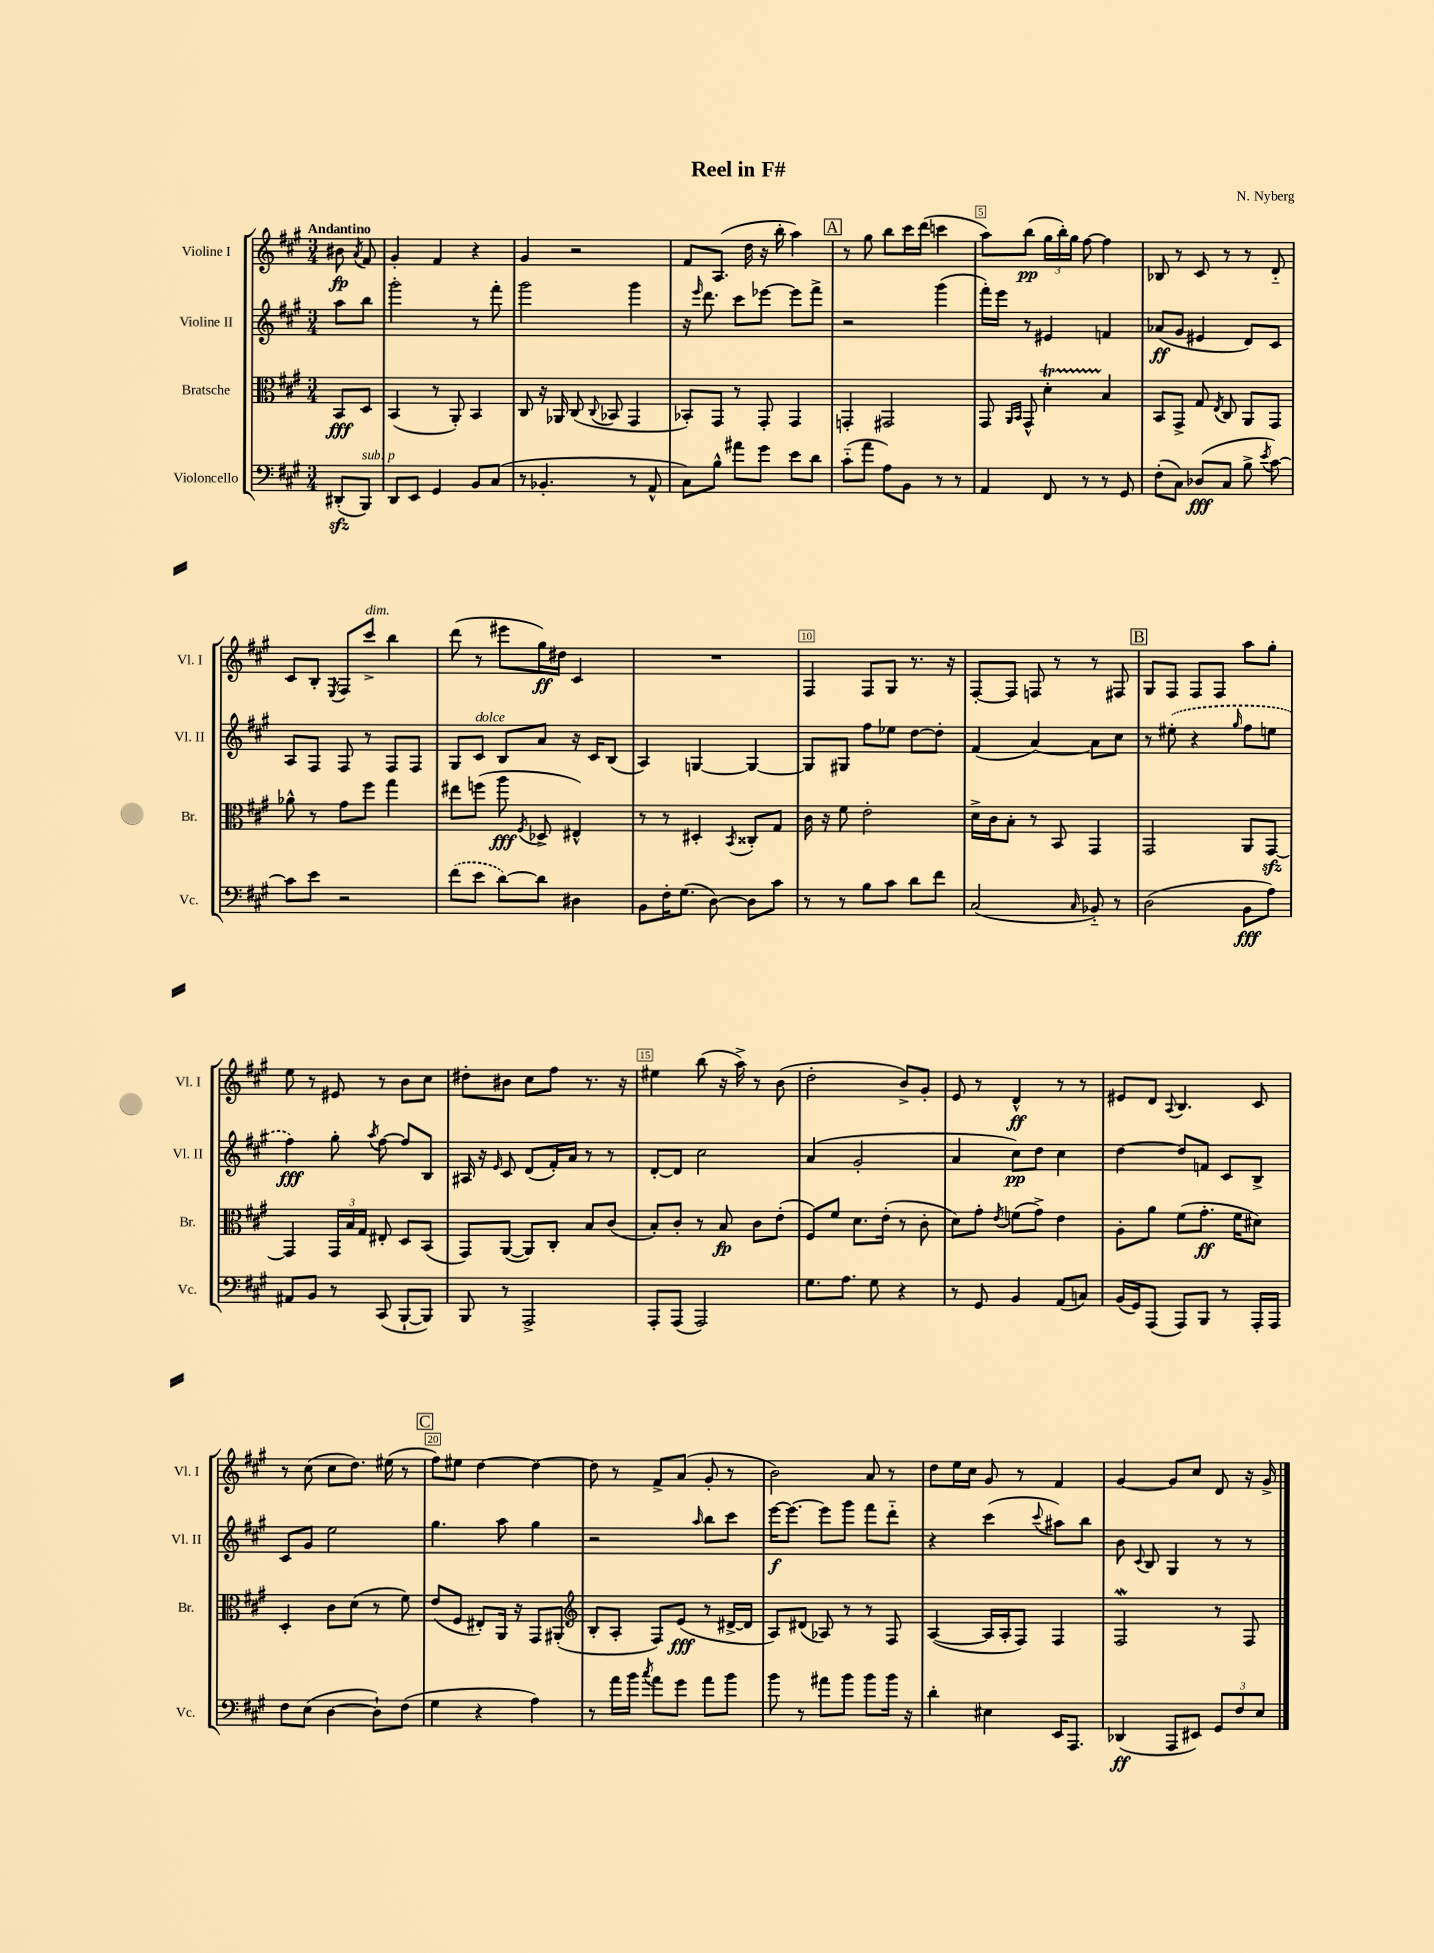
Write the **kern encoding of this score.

**kern	**dynam	**kern	**dynam	**kern	**dynam	**kern	**dynam
*part4	*part4	*part3	*part3	*part2	*part2	*part1	*part1
*staff4	*staff4	*staff3	*staff3	*staff2	*staff2	*staff1	*staff1
*I"Violoncello	*	*I"Bratsche	*	*I"Violine II	*	*I"Violine I	*
*I'Vc.	*	*I'Br.	*	*I'Vl. II	*	*I'Vl. I	*
*clefF4	*	*clefC3	*	*clefG2	*	*clefG2	*
*k[f#c#g#]	*	*k[f#c#g#]	*	*k[f#c#g#]	*	*k[f#c#g#]	*
*M3/4	*	*M3/4	*	*M3/4	*	*M3/4	*
=	=	=	=	=	=	=	=
!	!	!	!	!	!	!LO:TX:a:B:t=Andantino	!
(8DD#Xzz'/L	.	8BB/L	fff	8aa\L	.	8b#X\	fp
.	.	.	.	.	.	8qa/	.
!LO:TX:a:i:t=sub. p	!	!	!	!	!	!	!
8BBB/J)	.	8D/J	.	8bb\J	.	8f#/	.
=1	=1	=1	=1	=1	=1	=1	=1
8DD/L	.	(4BB/	.	2ggg#'\	.	4g#'/	.
8EE/J	.	.	.	.	.	.	.
4GG#/	.	8r	.	.	.	4f#/	.
.	.	8AA'/)	.	.	.	.	.
8BB/L	.	4BB/	.	8r	.	4r	.
(8C#/J	.	.	.	8fff#'\	.	.	.
=2	=2	=2	=2	=2	=2	=2	=2
8r	.	8C#/	.	2ggg#\	.	4g#/	.
4.BB-X'/	.	16r	.	.	.	.	.
.	.	16AA-X/	.	.	.	.	.
.	.	(8C#/	.	.	.	2r	.
.	.	8qqC#/	.	.	.	.	.
.	.	8BB-X/	.	.	.	.	.
8r	.	4GG#/	.	4ggg#\	.	.	.
8AA^^/	.	.	.	.	.	.	.
=3	=3	=3	=3	=3	=3	=3	=3
8C#\L)	.	8BB-X'/L)	.	16r	.	8f#/L	.
.	.	.	.	16qqeee/	.	.	.
.	.	.	.	8.ddd\	.	.	.
8B^^\J	.	8GG#/J	.	.	.	(8.A/J	.
8a#X\L	.	8r	.	8ccc#\L	.	.	.
.	.	.	.	.	.	16dd\	.
8g#\J	.	8GG#'/	.	[8eee-X\J	.	16r	.
.	.	.	.	.	.	16bb'\	.
8e\L	.	4GG#/	.	8eee-\L]	.	4aa\)	.
8d\J	.	.	.	8fff#^\J	.	.	.
!!LO:REH:place=s1:t=A
=4	=4	=4	=4	=4	=4	=4	=4
(8c#\L	.	4GGn'/	.	2r	.	8r	.
8a\J	.	.	.	.	.	8gg#\	.
8A\L)	.	2GG#X/	.	.	.	8bb\L	.
8BB\J	.	.	.	.	.	16ccc#\L	.
.	.	.	.	.	.	(16ddd\JJ	.
8r	.	.	.	(4ggg#\	.	4cccn\	.
8r	.	.	.	.	.	.	.
=5	=5	=5	=5	=5	=5	=5	=5
4AA/	.	8GG#/	.	16fff#'\LL)	.	8aa\L)	.
.	.	.	.	16eee\JJ	.	.	.
.	.	16qqAA/LL	.	.	.	.	.
.	.	16qqBB/JJ	.	.	.	.	.
.	.	8GG#^^/	.	8r	.	(8bb\J	pp
8FF#/	.	4dT'\	.	4e#X/	.	24gg#\LL	.
.	.	.	.	.	.	24bb'\)	.
.	.	.	.	.	.	24gg#\JJ	.
8r	.	.	.	.	.	[8ff#\	.
8r	.	4B/	.	4fn/	.	4ff#\]	.
8GG#/	.	.	.	.	.	.	.
=6	=6	=6	=6	=6	=6	=6	=6
(8F#'\L	.	8BB/L	.	(8a-X/L	ff	8B-X/	.
8C#\J)	.	8GG#^/J	.	8g#/J	.	8r	.
(8D-X/L	fff	8G#/	.	4e#X/	.	8c#/	.
.	.	8qE/	.	.	.	.	.
8C#/J	.	8C#/	.	.	.	8r	.
8B^\	.	8AA/L	.	8d/L)	.	8r	.
8qe/	.	.	.	.	.	.	.
[8c#\)	.	8GG#/J	.	8c#/J	.	8d/	.
!!LO:LB:g=z
=7	=7	=7	=7	=7	=7	=7	=7
8c#\L]	.	8a-X^^\	.	8A/L	.	8c#/L	.
8e\J	.	8r	.	8F#/J	.	8B'/J	.
.	.	.	.	.	.	8qE/	.
2r	.	8g#\L	.	8F#/	.	8F#/L	.
!	!	!	!	!	!	!LO:TX:a:i:t=dim.	!
.	.	8ff#\J	.	8r	.	8ccc#^/J	.
.	.	4gg#\	.	8F#/L	.	4bb\	.
.	.	.	.	8F#/J	.	.	.
=8	=8	=8	=8	=8	=8	=8	=8
(8f#\L	.	8ee#X\L	.	8G#/L	.	(8ddd\	.
!	!	!	!	!LO:TX:a:i:t=dolce	!	!	!
8e\J	.	(8ffn\J	.	8c#/J	.	8r	.
[8d\L)	.	8aa\	fff	8B/L	.	8eee#X\L	.
.	.	8qF#/	.	.	.	.	.
8d\J]	.	8D-X^/	.	8a/J	.	16gg#\L)	ff
.	.	.	.	.	.	16dd#X\JJ	.
4D#X\	.	4E#X^^/)	.	16r	.	4c#/	.
.	.	.	.	16c#/KL	.	.	.
.	.	.	.	(8B/J	.	.	.
=9	=9	=9	=9	=9	=9	=9	=9
8BB\L	.	8r	.	4A/)	.	2.r	.
16F#'\K	.	8r	.	.	.	.	.
(8.G#\J	.	.	.	.	.	.	.
.	.	4D#X'/	.	[4Gn/	.	.	.
[8D\)	.	.	.	.	.	.	.
.	.	8qBB/	.	.	.	.	.
8D\L]	.	8C##X'/L	.	4G/_	.	.	.
8c#\J	.	8G#/J	.	.	.	.	.
=10	=10	=10	=10	=10	=10	=10	=10
8r	.	16c#\	.	8G/L]	.	4F#/	.
.	.	16r	.	.	.	.	.
8r	.	8f#\	.	8G#X/J	.	.	.
8B\L	.	2e'\	.	8ff#\L	.	8F#/L	.
8c#\J	.	.	.	8ee-X\J	.	8G#/J	.
8d\L	.	.	.	[8dd\L	.	8.r	.
8f#\J	.	.	.	8dd'\J]	.	.	.
.	.	.	.	.	.	16r	.
=11	=11	=11	=11	=11	=11	=11	=11
(2C#/	.	16d^\LL	.	(4f#/	.	[8F#'/L	.
.	.	16c#\J	.	.	.	.	.
.	.	8B'\J	.	.	.	8F#/J]	.
.	.	8r	.	[4a/)	.	8Fn/	.
.	.	8BB/	.	.	.	8r	.
16qqC#/	.	.	.	.	.	.	.
8BB-X/)	.	4GG#/	.	8a\L]	.	8r	.
8r	.	.	.	8cc#\J	.	8F#X/	.
!!LO:REH:place=s1:t=B
=12	=12	=12	=12	=12	=12	=12	=12
(2D\	.	2GG#/	.	8r	.	8G#/L	.
.	.	.	.	(8ee#X'\	.	8F#/J	.
.	.	.	.	4r	.	8F#/L	.
.	.	.	.	.	.	8F#/J	.
.	.	.	.	16qqgg#/	.	.	.
8BB\L	fff	8AA/L	.	8ff#\L	.	8aa\L	.
8A\J)	.	[8GG#zz/J	.	8een\J	.	8gg#'\J	.
!!LO:LB:g=z
=13	=13	=13	=13	=13	=13	=13	=13
8AA#X/L	.	4GG#/]	.	4ff#\)	fff	8ee\	.
8BB/J	.	.	.	.	.	8r	.
8r	.	24GG#/LL	.	8gg#'\	.	8e#X/	.
.	.	24B/	.	.	.	.	.
.	.	24G#/JJ	.	.	.	.	.
.	.	.	.	8qaa/	.	.	.
(8CC#/	.	8E#X'/	.	[8ff#\	.	8r	.
[8BBB`/L	.	8D/L	.	8ff#/L]	.	8b\L	.
8BBB/J])	.	(8BB/J	.	8B/J	.	8cc#\J	.
=14	=14	=14	=14	=14	=14	=14	=14
8BBB/	.	8GG#/L)	.	16A#X/	.	8dd#X'\L	.
.	.	.	.	16r	.	.	.
.	.	.	.	16qqe/	.	.	.
8r	.	([8AA/J	.	8c#/	.	8b#X\J	.
2AAA^/	.	8AA/L])	.	(8d/L	.	8cc#\L	.
.	.	8C#'/J	.	16f#'/L)	.	8ff#\J	.
.	.	.	.	16a/JJ	.	.	.
.	.	8B/L	.	8r	.	8.r	.
.	.	(8c#/J	.	8r	.	.	.
.	.	.	.	.	.	16r	.
=15	=15	=15	=15	=15	=15	=15	=15
8AAA'/L	.	8B'/L)	.	[8d'/L	.	4ee#X\	.
(8AAA/J	.	8c#'/J	.	8d/J]	.	.	.
2AAA/)	.	8r	.	2cc#\	.	(8bb\	.
.	.	8B/	fp	.	.	16r	.
.	.	.	.	.	.	16aa^\)	.
.	.	8c#\L	.	.	.	8r	.
.	.	(8e'\J	.	.	.	(8b\	.
=16	=16	=16	=16	=16	=16	=16	=16
8.G#\L	.	8F#/L)	.	(4a/	.	2dd'\	.
.	.	8f#/J	.	.	.	.	.
8.A\J	.	.	.	.	.	.	.
.	.	8.d\L	.	2g#'/	.	.	.
8G#\	.	.	.	.	.	.	.
.	.	(16e'\Jk	.	.	.	.	.
4r	.	8r	.	.	.	8b^/L)	.
.	.	8c#'\	.	.	.	8g#'/J	.
=17	=17	=17	=17	=17	=17	=17	=17
8r	.	8d\L)	.	4a/	.	8e/	.
8GG#/	.	8g#'\J	.	.	.	8r	.
.	.	8qe/	.	.	.	.	.
4BB/	.	(8fn\L	.	8cc#\L)	pp	4d^^/	ff
.	.	8g#^\J)	.	8dd\J	.	.	.
(8AA/L	.	4e\	.	4cc#\	.	8r	.
8Cn/J)	.	.	.	.	.	8r	.
=18	=18	=18	=18	=18	=18	=18	=18
(16BB/LL	.	8A'\L	.	[4dd\	.	8e#X/L	.
16GG#/J)	.	.	.	.	.	.	.
(8AAA/J	.	8a\J	.	.	.	8d/J	.
.	.	.	.	.	.	8qqA/	.
8AAA/L)	.	(8f#\L	.	8dd/L]	.	4.B/	.
8BBB/J	.	8.g#'\J	ff	8fn/J	.	.	.
8r	.	.	.	8c#/L	.	.	.
.	.	16f#\KL	.	.	.	.	.
16AAA'/LL	.	8d#X\J)	.	8B^/J	.	8c#/	.
16AAA/JJ	.	.	.	.	.	.	.
!!LO:LB:g=z
=19	=19	=19	=19	=19	=19	=19	=19
8F#\L	.	4D'/	.	8c#/L	.	8r	.
(8E\J	.	.	.	8g#/J	.	(8cc#\	.
[4D\	.	8c#\L	.	2ee\	.	8cc#\L	.
.	.	(8d\J	.	.	.	8.dd\J)	.
8D`\L])	.	8r	.	.	.	.	.
.	.	.	.	.	.	(16ee#X\	.
(8F#\J	.	8f#\)	.	.	.	8r	.
!!LO:REH:place=s1:t=C
=20	=20	=20	=20	=20	=20	=20	=20
4G#\	.	(8e/L	.	4.gg#\	.	8ff#\L)	.
.	.	8F#/J	.	.	.	8ee#X\J	.
4r	.	8E#X'/L)	.	.	.	[4dd\	.
.	.	16AA/Jk	.	8aa\	.	.	.
.	.	16r	.	.	.	.	.
4A\)	.	8GG#/L	.	4gg#\	.	4dd\_	.
.	.	(8AA#X'/J	.	.	.	.	.
=21	=21	=21	=21	=21	=21	=21	=21
*	*	*clefG2	*	*	*	*	*
8r	.	8B'/L	.	2r	.	8dd\]	.
16a\LL	.	8A'/J	.	.	.	8r	.
16b\JJ	.	.	.	.	.	.	.
8qcc#/	.	.	.	.	.	.	.
8a\L	.	8F#/L)	.	.	.	8f#^/L	.
8g#\J	.	(8e/J	fff	.	.	(8a/J	.
.	.	.	.	16qqaa/	.	.	.
8a\L	.	8r	.	8bb\L	.	8g#'/	.
8b\J	.	[16d#X^/LL	.	8ccc#\J	.	8r	.
.	.	16d#/JJ]	.	.	.	.	.
=22	=22	=22	=22	=22	=22	=22	=22
8b\	.	8A/L)	.	[16eee\KL	f	2b\)	.
.	.	.	.	8.eee\J_	.	.	.
8r	.	(8d#X/J	.	.	.	.	.
8a#X\L	.	8A-X/)	.	8eee\L]	.	.	.
8b\J	.	8r	.	8ggg#\J	.	.	.
8b\L	.	8r	.	8fff#\L	.	8a/	.
16b\Jk	.	8F#/	.	8ddd\J	.	8r	.
16r	.	.	.	.	.	.	.
=23	=23	=23	=23	=23	=23	=23	=23
4d'\	.	([4A/	.	4r	.	8dd\L	.
.	.	.	.	.	.	16ee\L	.
.	.	.	.	.	.	16cc#\JJ	.
4E#X\	.	16A/LL]	.	(4ccc#\	.	8g#/	.
.	.	16A'/J	.	.	.	.	.
.	.	8F#/J)	.	.	.	8r	.
.	.	.	.	8qqccc#/	.	.	.
16EE/KL	.	4F#/	.	8aa#X\L)	.	4f#/	.
8.AAA/J	.	.	.	.	.	.	.
.	.	.	.	8bb\J	.	.	.
=24	=24	=24	=24	=24	=24	=24	=24
(4DD-X/	ff	2F#W/	.	8b\	.	[4g#/	.
.	.	.	.	8qqc#/	.	.	.
.	.	.	.	8B/	.	.	.
8AAA/L	.	.	.	4G#/	.	8g#/L]	.
8EE#X/J)	.	.	.	.	.	8cc#/J	.
12GG#/L	.	8r	.	8r	.	8d/	.
12F#/	.	.	.	.	.	.	.
.	.	8F#/	.	8r	.	16r	.
12E/J	.	.	.	.	.	.	.
.	.	.	.	.	.	16g#^/	.
==	==	==	==	==	==	==	==
*-	*-	*-	*-	*-	*-	*-	*-
